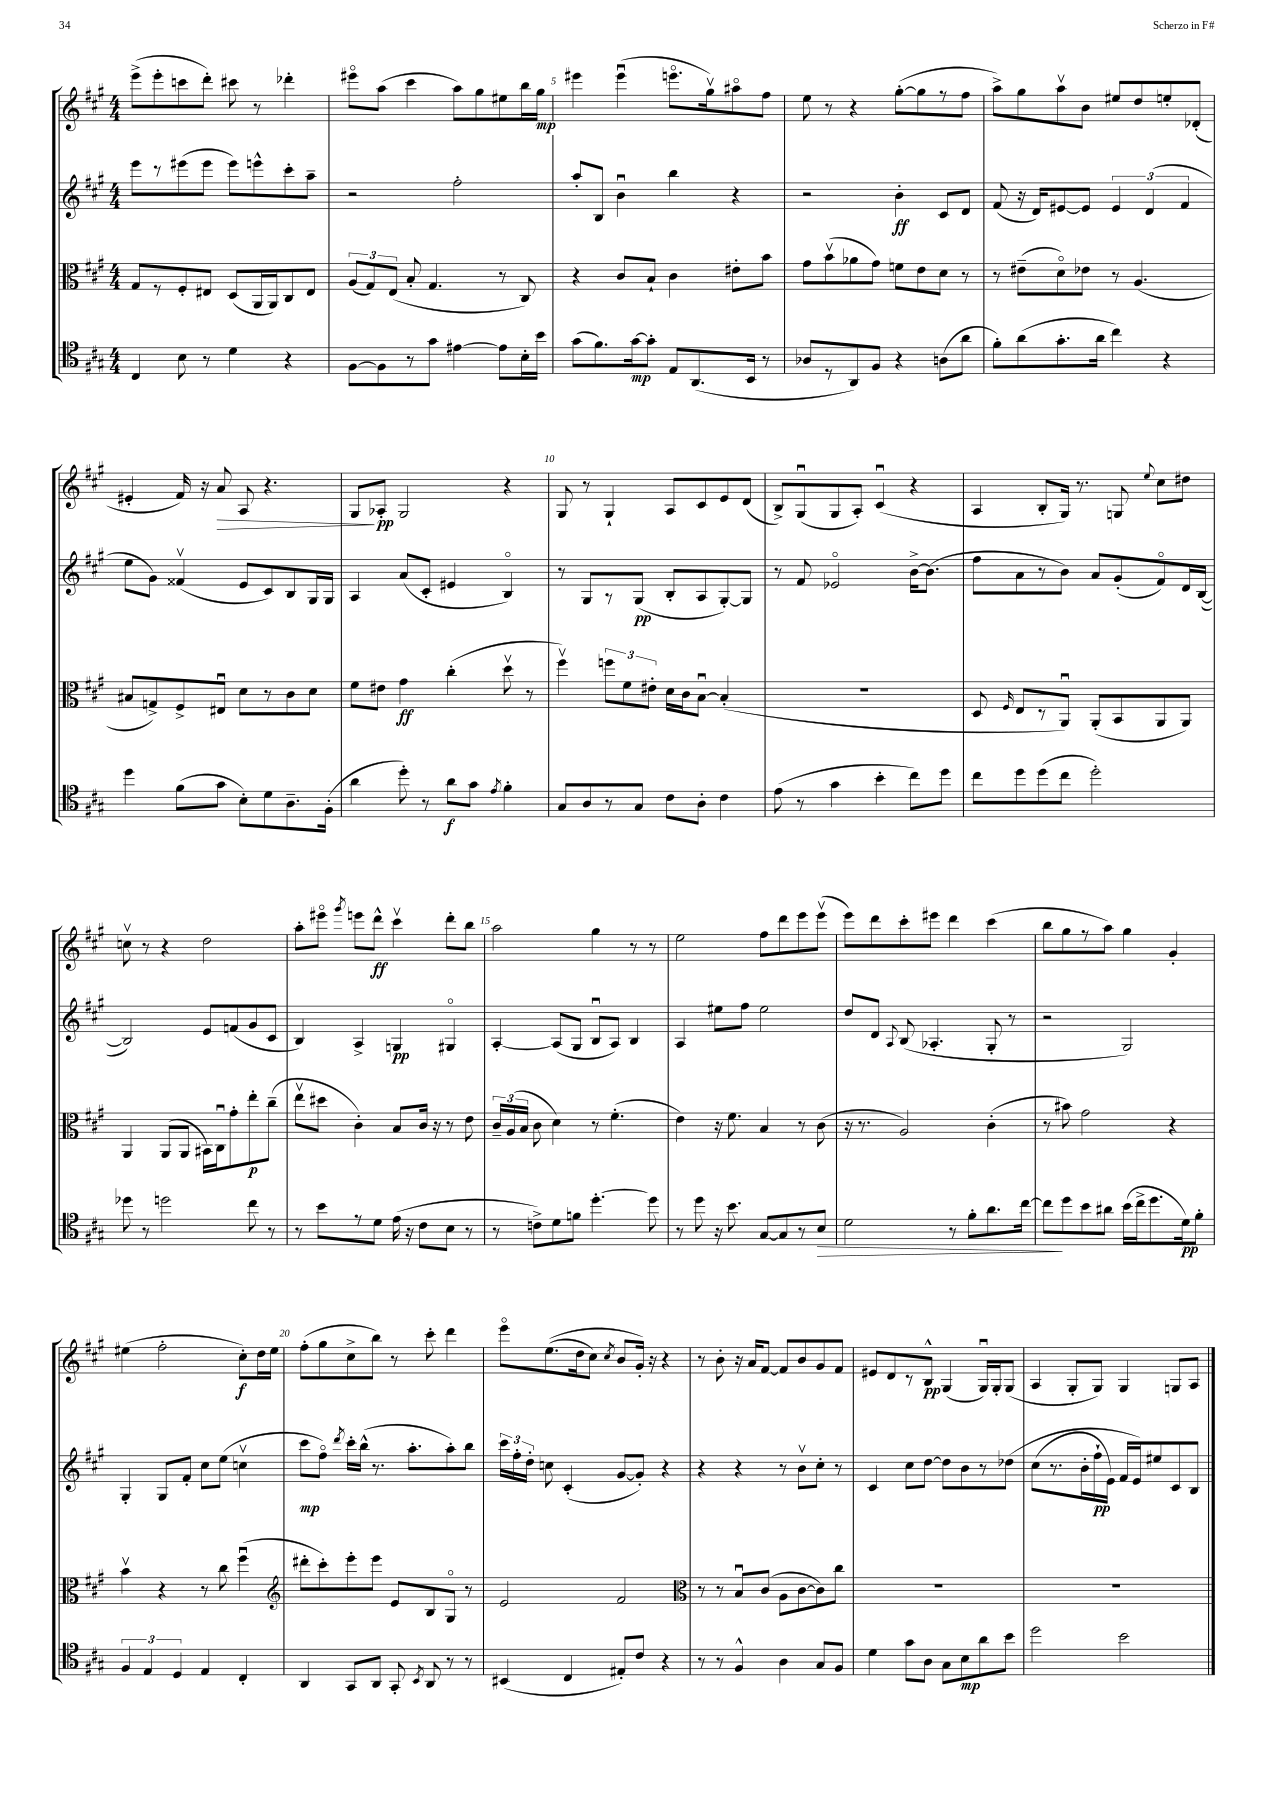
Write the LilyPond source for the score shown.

<<
\new StaffGroup <<
\new Staff = "s0" {
    \clef treble \key a \major \numericTimeSignature \time 4/4
    \autoBeamOff e'''8[->( e'''8-. c'''8 d'''8]-.) cis'''8 r8 des'''4-. |
    eis'''8[\flageolet a''8]( cis'''4 a''8[) gis''8 eis''8 b''16 gis''16]\mp |
    eis'''4 eis'''4\downbow( e'''8.[\flageolet gis''16\upbow) ais''8\flageolet fis''8] |
    e''8 r8 r4 gis''8[~-.( gis''8 r8 fis''8] |
    a''8[->) gis''8 a''8\upbow b'8] eis''8[ d''8 e''8-. des'8]-.( |
    eis'4-. fis'16) r16 a'8\> a8 r4. |
    gis8[\! aes8]-.\pp gis2 r4 |
    gis8 r8 gis4-! a8[ cis'8 e'8 d'8]( |
    b8[->) gis8\downbow( gis8 a8]-.) cis'4\downbow( r4 |
    a4 b8[-. gis16]) r8. g8 \appoggiatura { e''8 } cis''8[ dis''8] |
    c''8\upbow r8 r4 d''2 |
    a''8[-. eis'''8]\flageolet \acciaccatura { gis'''8 } e'''8[ d'''8]-^\ff cis'''4\upbow d'''8[-. b''8] |
    a''2 gis''4 r8 r8 |
    e''2 fis''8[ d'''8 e'''8 e'''8]\upbow( |
    e'''8[) d'''8 cis'''8-. eis'''8] d'''4 cis'''4( |
    b''8[ gis''8 r8 a''8]) gis''4 gis'4-. |
    eis''4( fis''2-. cis''8[-.\f) d''16 eis''16] |
    fis''8[-.( gis''8 cis''8-> b''8]) r8 cis'''8-. d'''4 |
    e'''8[\flageolet e''8.(\( d''16 cis''8]) \acciaccatura { cis''8 } b'8[ gis'16]-.\) r16 r4 |
    r8 b'8-. r16 a'16[ fis'8]~ fis'8[ b'8 gis'8 fis'8] |
    eis'8[ d'8 r8 b8]-^\pp gis4( gis16[\downbow) gis16-. gis8]( |
    a4 gis8[-. gis8]) gis4 g8[ a8] \bar "|." |
}
\new Staff = "s1" {
    \clef treble \key a \major \numericTimeSignature \time 4/4
    \autoBeamOff e'''8[ r8 eis'''8( eis'''8] eis'''8[) e'''8-^ cis'''8-. a''8]-- |
    r2 fis''2-. |
    a''8[-. b8] b'4\downbow b''4 r4 |
    r2 b'4-.\ff cis'8[ d'8] |
    fis'8( r16 d'16[) eis'8~ eis'8] \tuplet 3/2 { eis'4 d'4( fis'4 } |
    e''8[ gis'8]) fisis'4\upbow( e'8[ cis'8) b8 gis16 gis16] |
    a4 a'8[( cis'8]-. eis'4 b4\flageolet) |
    r8 gis8[ r8 gis8]\pp( b8[-. a8 gis8~-.) gis8] |
    r8 fis'8 ees'2\flageolet b'16[~-> b'8.]( |
    fis''8[ a'8 r8 b'8]) a'8[ gis'8-.( fis'8\flageolet) d'16 b16]~( |
    b2) e'8[ f'8( gis'8 cis'8] |
    b4) a4-> g4\pp gis4\flageolet |
    a4~-. a8[( gis8] b8[\downbow a8]) b4 |
    a4 eis''8[ fis''8] eis''2 |
    d''8[ d'8] \appoggiatura { a8 } b8( aes4.-. gis8-. r8 |
    r2 gis2) |
    gis4-. gis8[ fis'8]-. cis''8[ e''8]( c''4\upbow |
    cis'''8[\mp fis''8]\flageolet) \acciaccatura { d'''8 } cis'''16[-. b''16]-^( r8. a''8.[-. a''8-.) b''8] |
    \tuplet 3/2 { cis'''16[ fis''16-. d''16]-. } c''8 cis'4-.( gis'8[~ gis'8]-.) r4 |
    r4 r4 r8 b'8[\upbow cis''8]-. r8 |
    cis'4 cis''8[ d''8]~ d''8[ b'8 r8 des''8]\( |
    cis''8[( r8. b'16-. fis''16-!\pp e'16]) fis'16[ e'16\) eis''8 cis'8 b8] \bar "|." |
}
\new Staff = "s2" {
    \clef alto \key a \major \numericTimeSignature \time 4/4
    \autoBeamOff gis8[ r8 fis8-. eis8] d8[( a,16 a,16) cis8 eis8] |
    \tuplet 3/2 { a8[( gis8) e8]( } b8-. gis4. r8 cis8) |
    r4 cis'8[ b8]-! cis'4 eis'8[-. b'8] |
    gis'8[ b'8\upbow( aes'8 gis'8]) f'8[ e'8 d'8] r8 |
    r8 eis'8[--( d'8\flageolet) ees'8] r8 a4.( |
    bis8[ g8->) fis8-> eis8]\downbow d'8[ r8 cis'8 d'8] |
    fis'8[ eis'8] gis'4\ff cis''4-.( d''8\upbow r8 |
    fis''4\upbow) \tuplet 3/2 { f''8[ fis'8 eis'8]-. } d'16[ cis'16 b8]~\downbow b4-.( |
    R1 |
    d8 \grace { fis16 } e8[ r8 a,8]\downbow) a,8[-.( b,8 a,8 a,8]) |
    a,4 a,8[( a,8] bis,16[) cis16\downbow gis'8-. e''8-.\p cis''8]--( |
    e''8[\upbow dis''8] cis'4-.) b8[ cis'16] r16 r8 e'8 |
    \tuplet 3/2 { cis'16[-- a16( b16] } cis'8 d'4) r8 fis'4.-.( |
    e'4) r16 fis'8. b4 r8 cis'8( |
    r16 r8. a2) cis'4-.( |
    r8 bis'8) gis'2 r4 |
    b'4\upbow r4 r8 cis''8 fis''4\downbow( |
    \clef treble dis'''8[-. cis'''8-.) e'''8-. e'''8] e'8[ b8 gis8]\flageolet r8 |
    e'2 fis'2 |
    \clef alto r8 r8 b8[\downbow cis'8]( a8[ cis'8~ cis'8) cis''8] |
    R1 |
    R1 \bar "|." |
}
\new Staff = "s3" {
    \clef tenor \key a \major \numericTimeSignature \time 4/4
    \autoBeamOff cis4 b8 r8 d'4 r4 |
    fis8[~ fis8 r8 gis'8] eis'4~ eis'8[ b16-. b'16] |
    gis'8[( fis'8.) gis'16~\mp gis'8]-. e8[ a,8.( b,16] r8 |
    aes8[ r8 a,8) fis8] r4 a8[( a'8] |
    fis'8[-.) a'8( gis'8.-. a'16] cis''4) r4 |
    d''4 fis'8[( gis'8] b8[-.) d'8 a8.-- fis16]-.( |
    a'4 d''8-.) r8 a'8[\f gis'8] \acciaccatura { e'8 } fis'4-. |
    gis8[ a8 r8 gis8] cis'8[ a8]-. cis'4 |
    e'8( r8 gis'4 b'4-. cis''8[) d''8] |
    cis''8[ d''8 d''8( cis''8] d''2-.) |
    des''8 r8 d''2 cis''8 r8 |
    r8 b'8[ r8 d'8] e'16( r16 cis'8[ b8] r8 |
    r8 c'8[->) d'8 f'8] d''4.~-. d''8 |
    r8 d''8 r16 b'8. gis8[~ gis8 r8 b8]\> |
    d'2 r8 fis'8[-. a'8. cis''16]~ |
    cis''8[\! d''8 b'8 ais'8] b'16[( cis''16-> d''8. d'16\pp) fis'8]-. |
    \tuplet 3/2 { fis4 e4 d4 } e4 cis4-. |
    a,4 gis,8[ a,8] gis,8-. \acciaccatura { b,8 } a,8 r8 r8 |
    bis,4( cis4 eis8[-.) cis'8] r4 |
    r8 r8 fis4-^ a4 gis8[ fis8] |
    d'4 gis'8[ a8] gis8[ b8\mp a'8 b'8] |
    d''2 b'2 \bar "|." |
}
>>
>>
\layout { \context { \Score currentBarNumber = #3 \override BarNumber.break-visibility = ##(#f #t #t) barNumberVisibility = #(every-nth-bar-number-visible 5) } }
